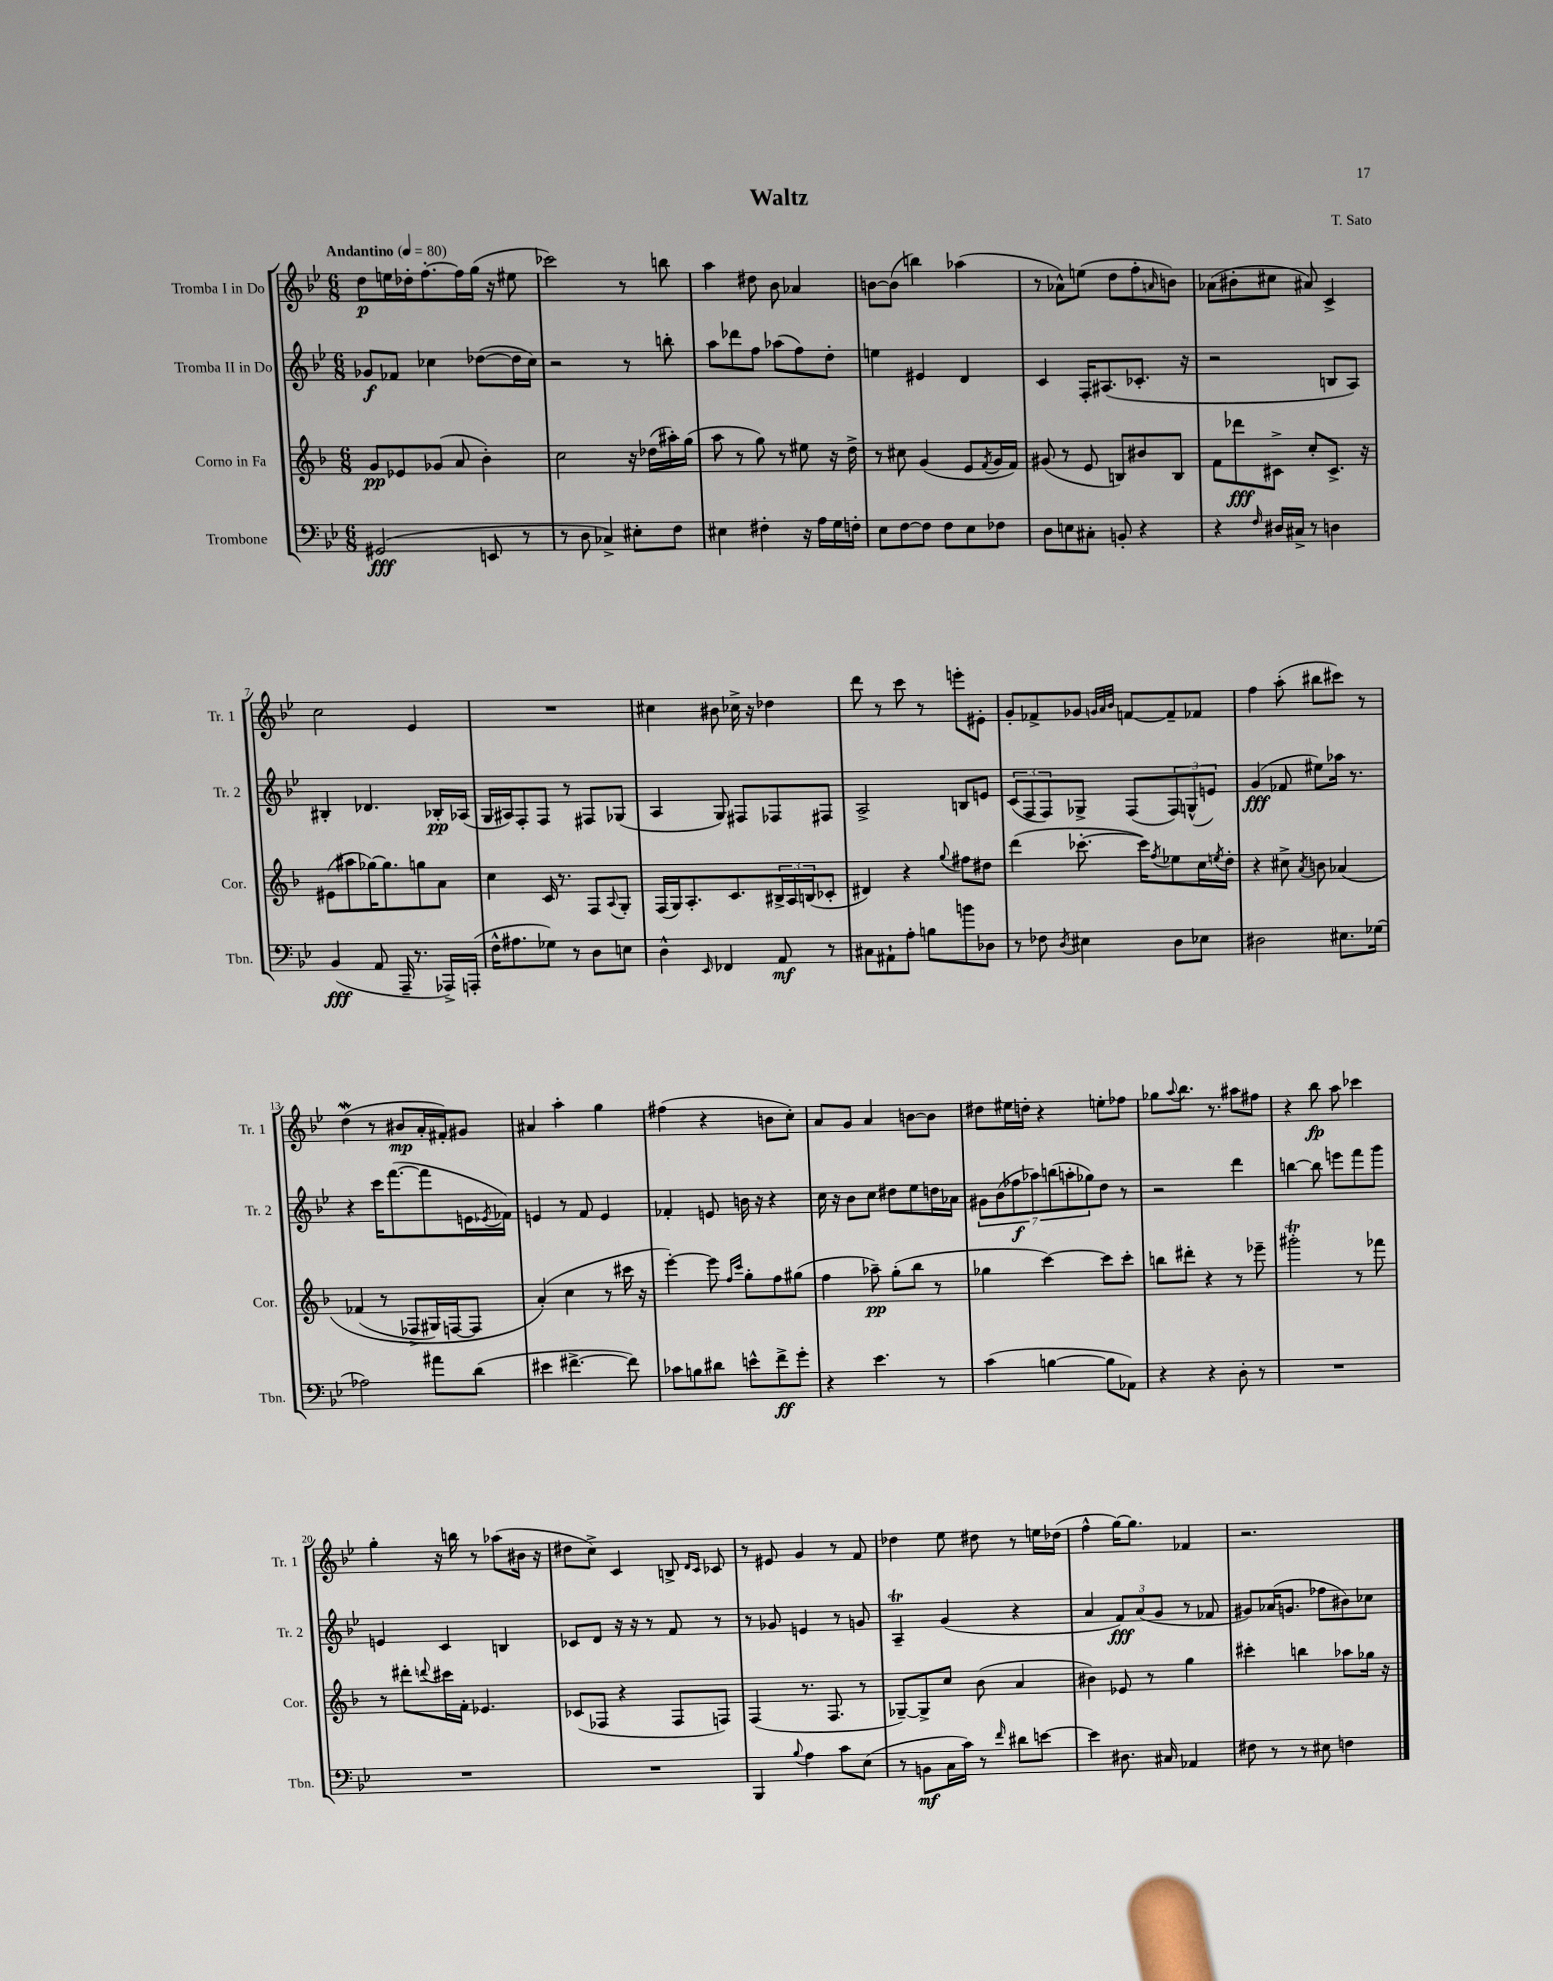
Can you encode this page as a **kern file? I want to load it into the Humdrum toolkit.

**kern	**dynam	**kern	**dynam	**kern	**dynam	**kern	**dynam
*part4	*part4	*part3	*part3	*part2	*part2	*part1	*part1
*staff4	*staff4	*staff3	*staff3	*staff2	*staff2	*staff1	*staff1
*I"Trombone	*	*I"Corno in Fa	*	*I"Tromba II in Do	*	*I"Tromba I in Do	*
*I'Tbn.	*	*I'Cor.	*	*I'Tr. 2	*	*I'Tr. 1	*
*clefF4	*	*clefG2	*	*clefG2	*	*clefG2	*
*k[b-e-]	*	*k[b-]	*	*k[b-e-]	*	*k[b-e-]	*
*M6/8	*	*M6/8	*	*M6/8	*	*M6/8	*
*MM80	*	*MM80	*	*MM80	*	*MM80	*
=1	=1	=1	=1	=1	=1	=1	=1
!	!	!	!	!	!	!LO:TX:a:B:t=Andantino	!
(2GG#X/	fff	8g/L	pp	8g-X/L	f	8dd\L	p
.	.	8e-X/	.	8f-X/J	.	16een\L	.
.	.	.	.	.	.	16dd-X'\J	.
.	.	(8g-X/J	.	4cc-X\	.	[8.ff'\	.
.	.	8a/	.	.	.	.	.
.	.	.	.	.	.	16ff\L]	.
8EEn/	.	4b-'\)	.	([8dd-X\L	.	(16gg\JJ	.
.	.	.	.	.	.	16r	.
8r	.	.	.	16dd-\L]	.	8ee#X\	.
.	.	.	.	16cc-\JJ)	.	.	.
=2	=2	=2	=2	=2	=2	=2	=2
8r	.	2cc\	.	2r	.	2ccc-X\)	.
8D\	.	.	.	.	.	.	.
4C-X^/)	.	.	.	.	.	.	.
8E#X'\L	.	16r	.	8r	.	8r	.
.	.	(16dd-X\LL	.	.	.	.	.
8F\J	.	16aa#X'\)	.	8bbn'\	.	8bbn\	.
.	.	(16gg\JJ	.	.	.	.	.
=3	=3	=3	=3	=3	=3	=3	=3
4E#X\	.	8aa\	.	8aa\L	.	4aa\	.
.	.	8r	.	8ddd-X\	.	.	.
4F#X'\	.	8gg\)	.	8ff\J	.	8dd#X\	.
.	.	8r	.	(8aa-X\L	.	8b-\	.
16r	.	8ee#X\	.	8ff\)	.	4a-X/	.
16A\LL	.	.	.	.	.	.	.
16G\	.	16r	.	8dd'\J	.	.	.
16Fn'\JJ	.	16dd^\	.	.	.	.	.
=4	=4	=4	=4	=4	=4	=4	=4
8E-\L	.	8r	.	4een\	.	[8bn\L	.
[8F\	.	8cc#X\	.	.	.	(8b\J]	.
8F\J]	.	(4g/	.	4e#X/	.	4bbn\)	.
8F\L	.	.	.	.	.	.	.
8E-\	.	8e/L	.	4d/	.	(4aa-X\	.
.	.	8qf/	.	.	.	.	.
8F-X\J	.	16g/L	.	.	.	.	.
.	.	16f/JJ)	.	.	.	.	.
=5	=5	=5	=5	=5	=5	=5	=5
8D\L	.	(8g#X/	.	4c/	.	8r	.
8En\	.	8r	.	.	.	8a-X^^\L)	.
8C#X'\J	.	8e/	.	16F'/KL	.	(8een\J	.
.	.	.	.	(8.A#X/	.	.	.
8BBn'/	.	8Bn/L)	.	.	.	8dd\L	.
4r	.	8b#X/	.	8.c-X'/J	.	8ff'\	.
.	.	.	.	.	.	16qqan/	.
.	.	8B/J	.	.	.	8bn\J)	.
.	.	.	.	16r	.	.	.
=6	=6	=6	=6	=6	=6	=6	=6
4r	.	8f\L	.	2r	.	(8a-X\L	.
.	.	8ddd-X\	fff	.	.	8b#X'\	.
16qqF/	.	.	.	.	.	.	.
16D#X/LL	.	8c#X^\J	.	.	.	8cc#X\J	.
16C#X^/JJ	.	.	.	.	.	.	.
8r	.	8cc'/L	.	.	.	8a#X/)	.
4Dn\	.	8.c#^/J	.	8Bn/L	.	4c^/	.
.	.	.	.	8A/J)	.	.	.
.	.	16r	.	.	.	.	.
!!LO:LB:g=z
=7	=7	=7	=7	=7	=7	=7	=7
(4BB-/	fff	(8e#X\L	.	4B#X'/	.	2cc\	.
.	.	8aa#X\	.	.	.	.	.
8AA/	.	[16gg-X\K)	.	4.d-X/	.	.	.
.	.	8.gg-\]	.	.	.	.	.
16AAA~/	.	.	.	.	.	.	.
8.r	.	.	.	.	.	.	.
.	.	8ggn\	.	.	.	4e-/	.
16AAA-X^/LL)	.	8a\J	.	16B-X'/LL	pp	.	.
(16AAAn'/JJ	.	.	.	(16A-X/JJ	.	.	.
=8	=8	=8	=8	=8	=8	=8	=8
16F^^\KL	.	4cc\	.	16G/LL	.	2.r	.
8.A#X\	.	.	.	16A#X/J)	.	.	.
.	.	.	.	8F'/	.	.	.
8G-X\J)	.	16c/	.	8F/J	.	.	.
.	.	8.r	.	.	.	.	.
8r	.	.	.	8r	.	.	.
8D\L	.	8F/L	.	8F#X/L	.	.	.
.	.	8qqA/	.	.	.	.	.
8En\J	.	8G'/J	.	(8G-X/J	.	.	.
=9	=9	=9	=9	=9	=9	=9	=9
4D^^\	.	(16F/LL	.	4A/	.	4cc#X\	.
.	.	16G/J)	.	.	.	.	.
.	.	8.A'/	.	.	.	.	.
16qqEE-/	.	.	.	.	.	.	.
4FF-X/	.	.	.	8G/)	.	8b#X\	.
.	.	8.c/	.	.	.	.	.
.	.	.	.	8F#X/L	.	16cc-X^\	.
.	.	.	.	.	.	16r	.
8AA/	mf	24B#X^/L	.	8F-X/	.	4dd-X\	.
.	.	24A/	.	.	.	.	.
.	.	(24Bn/J	.	.	.	.	.
8r	.	8c-X'/J	.	8F#X/J	.	.	.
=10	=10	=10	=10	=10	=10	=10	=10
8C#X\L	.	4d#X/)	.	2A^/	.	8ddd\	.
8AA#X`\	.	.	.	.	.	8r	.
8A'\J	.	4r	.	.	.	8ccc\	.
8Bn\L	.	.	.	.	.	8r	.
.	.	8qqgg/	.	.	.	.	.
8bn\	.	8ff#X\L	.	8Bn/L	.	8eeen'\L	.
8D-X\J	.	8dd#X\J	.	8en/J	.	8e#X'\J	.
=11	=11	=11	=11	=11	=11	=11	=11
8r	.	(4ddd\	.	(12c/L	.	8g'/L	.
.	.	.	.	12F/	.	.	.
8F-X\	.	.	.	.	.	8f-X^/	.
.	.	.	.	12F/)	.	.	.
8qD/	.	.	.	.	.	.	.
4E#X\	.	[8.ccc-X'\	.	8G-X^/J	.	8g-X/J	.
.	.	.	.	.	.	32qqgn/LLL	.
.	.	.	.	.	.	32qqa/	.
.	.	.	.	.	.	32qqb-/JJJ	.
.	.	.	.	(8F/L	.	[8fn/L	.
.	.	16ccc-\KL])	.	.	.	.	.
.	.	8qff/	.	.	.	.	.
8D\L	.	8ee-X\	.	12F/)	.	8f~/]	.
.	.	.	.	(12Gn^^/	.	.	.
8E-X\J	.	16cc\L	.	.	.	8f-X/J	.
.	.	.	.	12en/J)	.	.	.
.	.	8qeen/	.	.	.	.	.
.	.	16dd'\JJ	.	.	.	.	.
=12	=12	=12	=12	=12	=12	=12	=12
2D#X\	.	4r	.	(4g/	fff	4ff\	.
.	.	8cc#X^\	.	8f-X/	.	(8aa'\	.
.	.	8qa/	.	.	.	.	.
.	.	8bn\	.	8ee#X\L)	.	8bb#X\L	.
8.E#X\L	.	(4a-X/	.	16aa-X\Jk	.	8ccc#X\J)	.
.	.	.	.	8.r	.	.	.
.	.	.	.	.	.	8r	.
(16G-X\Jk	.	.	.	.	.	.	.
!!LO:LB:g=z
=13	=13	=13	=13	=13	=13	=13	=13
2A-X\)	.	(4f-X/	.	4r	.	(4ddW\	.
.	.	8r	.	16ccc\KL	.	8r	.
.	.	.	.	([8.fff\	.	.	.
.	.	8F-X^/L	.	.	.	8b#X/L	mp
8a#X\L	.	16G#X/L)	.	8fff\]	.	16a'/L	.
.	.	[16Fn/J	.	.	.	16f#X'/J)	.
(8d\J	.	8F/J]	.	16en\L	.	8g#X/J	.
.	.	.	.	8qe-X/	.	.	.
.	.	.	.	16f-X\JJ)	.	.	.
=14	=14	=14	=14	=14	=14	=14	=14
4e#X\	.	(4a'/)	.	4en/	.	4a#X/	.
[4.f#X^\	.	4cc\	.	8r	.	4aa'\	.
.	.	.	.	8f/	.	.	.
.	.	8r	.	4e/	.	4gg\	.
8f#\])	.	16ccc#X\	.	.	.	.	.
.	.	16r	.	.	.	.	.
=15	=15	=15	=15	=15	=15	=15	=15
8c-X\L	.	[4eee'\)	.	4f-X'/	.	(4ff#X\	.
8Bn\	.	.	.	.	.	.	.
8d#X\J	.	8eee\]	.	8en/	.	4r	.
.	.	16qqff/LL	.	.	.	.	.
.	.	16qqccc/JJ	.	.	.	.	.
8en^^\L	.	8gg'\L	.	16bn\	.	.	.
.	.	.	.	16r	.	.	.
8f^\	ff	8ff\	.	4r	.	8bn\L	.
8g'\J	.	(8gg#X\J	.	.	.	8cc'\J)	.
=16	=16	=16	=16	=16	=16	=16	=16
4r	.	4ff\	.	16cc\	.	8a/L	.
.	.	.	.	16r	.	.	.
.	.	.	.	8b-\L	.	8g/J	.
4.e-\	.	8aa-X~\)	pp	8cc\J	.	4a/	.
.	.	(8gg'\L	.	8dd#X\L	.	.	.
.	.	8bb-\J	.	8ee-\	.	[8bn\L	.
8r	.	8r	.	16ddn\L	.	8b\J]	.
.	.	.	.	16a-X\JJ	.	.	.
=17	=17	=17	=17	=17	=17	=17	=17
(4c\	.	4gg-X\	.	14g#X\L	.	8dd#X\L	.
.	.	.	.	(14b-\	.	.	.
.	.	.	.	.	.	16ee#X\L	.
.	.	.	.	14ff-X\	f	.	.
.	.	.	.	.	.	16ddn'\JJ	.
.	.	.	.	14aa-X\)	.	.	.
[4Bn\	.	[4ccc\)	.	.	.	4r	.
.	.	.	.	(14bbn\	.	.	.
.	.	.	.	14aan'\	.	.	.
.	.	.	.	14gg-X\)	.	.	.
8B\L]	.	8ccc\L]	.	8dd\J	.	8een'\L	.
8AA-X\J)	.	8ccc'\J	.	8r	.	8ff-X\J	.
=18	=18	=18	=18	=18	=18	=18	=18
4r	.	8bbn\L	.	2r	.	8gg-X\L	.
.	.	.	.	.	.	8qqaa/	.
.	.	8ddd#X'\J	.	.	.	8.bb-\J	.
4r	.	4r	.	.	.	.	.
.	.	.	.	.	.	8.r	.
8D'\	.	8r	.	4ddd\	.	8aa#X\L	.
8r	.	8eee-X~\	.	.	.	8ff#X\J	.
=19	=19	=19	=19	=19	=19	=19	=19
2.r	.	2ggg#Xt'\	.	[4bbn\	.	4r	.
.	.	.	.	8bb\]	.	8bb-\	fp
.	.	.	.	8eeen\L	.	8aa\	.
.	.	8r	.	8fff\	.	4ccc-X\	.
.	.	8fff-X\	.	8ggg\J	.	.	.
!!LO:LB:g=z
=20	=20	=20	=20	=20	=20	=20	=20
2.r	.	8r	.	4en/	.	4gg'\	.
.	.	8ddd#X'\L	.	.	.	.	.
.	.	8qqdddn/	.	.	.	.	.
.	.	16ccc#X\L	.	4c/	.	16r	.
.	.	16f'\JJ	.	.	.	16bbn\	.
.	.	4.e-X/	.	.	.	8r	.
.	.	.	.	4Bn/	.	(8aa-X\L	.
.	.	.	.	.	.	16b#X\Jk	.
.	.	.	.	.	.	16r	.
=21	=21	=21	=21	=21	=21	=21	=21
2.r	.	(8c-X/L	.	8c-X/L	.	8dd#X\L	.
.	.	8F-X/J	.	8d/J	.	8cc^\J)	.
.	.	4r	.	16r	.	4c/	.
.	.	.	.	16r	.	.	.
.	.	.	.	8r	.	.	.
.	.	8F-/L	.	8f/	.	8Bn^/	.
.	.	.	.	.	.	16qqd/LL	.
.	.	.	.	.	.	16qqc/JJ	.
.	.	8Fn/J)	.	8r	.	8c-X/	.
=22	=22	=22	=22	=22	=22	=22	=22
4BBB-/	.	(4F/	.	8r	.	8r	.
.	.	.	.	8g-X/	.	8e#X/	.
8qqB-/	.	.	.	.	.	.	.
4A\	.	8.r	.	4en/	.	4g/	.
.	.	8.F/	.	.	.	.	.
8c\L	.	.	.	8r	.	8r	.
(8E-\J	.	8r	.	8gn/	.	8f/	.
=23	=23	=23	=23	=23	=23	=23	=23
8r	.	[8G-X~/L)	.	4At~/	.	4dd-X\	.
8BBn\L	mf	8G-^/]	.	.	.	.	.
16C\L	.	8cc/J	.	(4g/	.	8ee-\	.
16c\JJ)	.	.	.	.	.	.	.
8r	.	(8b-\	.	.	.	8dd#X\	.
16qqf/	.	.	.	.	.	.	.
8d#X\L	.	4a/	.	4r	.	8r	.
[8en\J	.	.	.	.	.	16een\LL	.
.	.	.	.	.	.	(16dd-X\JJ	.
=24	=24	=24	=24	=24	=24	=24	=24
4e\]	.	4b#X\)	.	4a/	.	4ff^^\	.
8.D#X\	.	8e-X/	.	12f/L)	fff	[16gg\KL)	.
.	.	.	.	.	.	8.gg\J]	.
.	.	.	.	(12a/	.	.	.
.	.	8r	.	.	.	.	.
.	.	.	.	12g/J	.	.	.
16C#X/	.	.	.	.	.	.	.
4AA-X/	.	4gg\	.	8r	.	4f-X/	.
.	.	.	.	8f-X/	.	.	.
=25	=25	=25	=25	=25	=25	=25	=25
8F#X\	.	4ccc#X'\	.	8g#X/L)	.	2.r	.
8r	.	.	.	(16a-X/K	.	.	.
.	.	.	.	8.gn/J	.	.	.
8r	.	4bbn\	.	.	.	.	.
8E#X\	.	.	.	8ff-X\L	.	.	.
4Fn\	.	8aa-X\L	.	8b#X\)	.	.	.
.	.	16gg-X\Jk	.	8cc-X\J	.	.	.
.	.	16r	.	.	.	.	.
==	==	==	==	==	==	==	==
*-	*-	*-	*-	*-	*-	*-	*-
